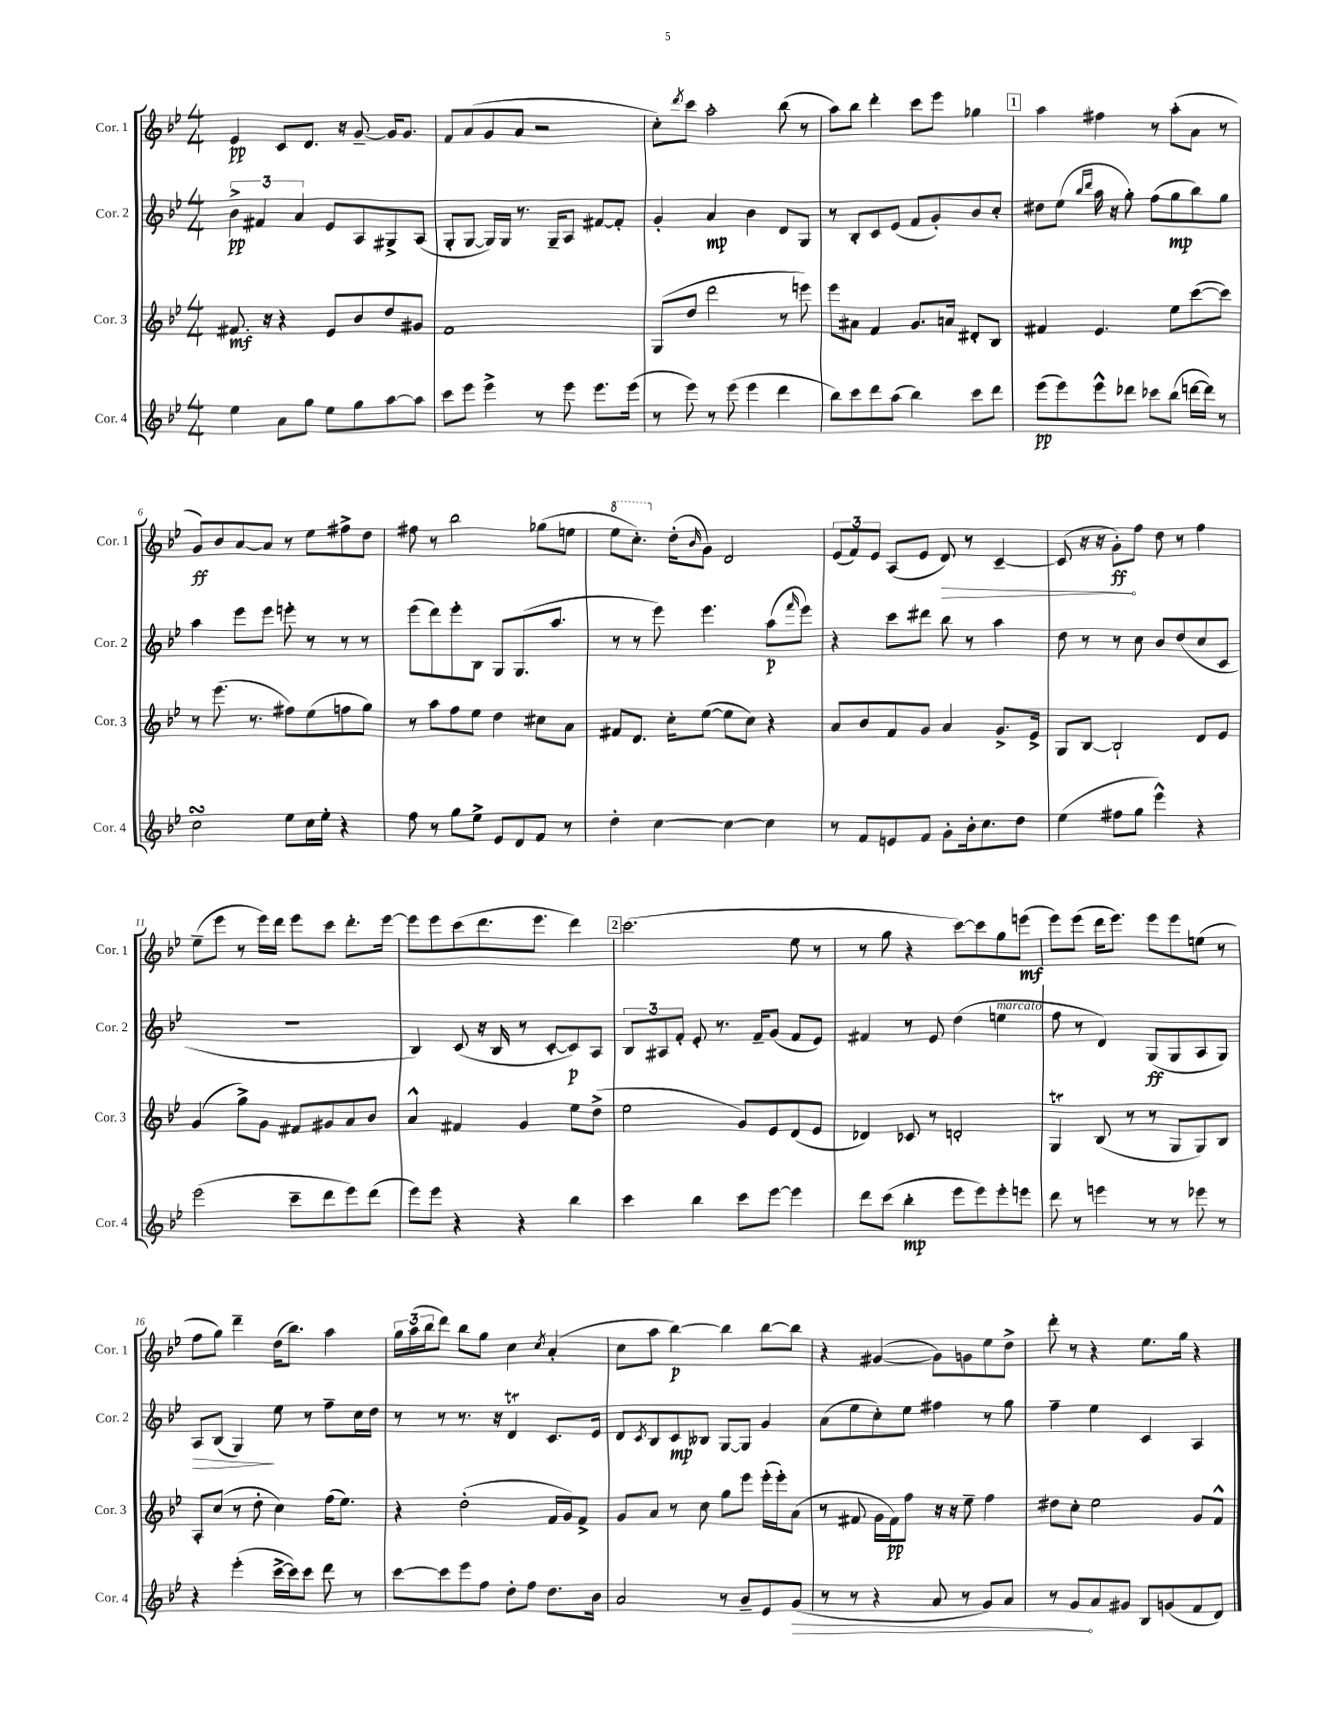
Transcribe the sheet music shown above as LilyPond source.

<<
\new StaffGroup <<
\new Staff = "s0" \with { instrumentName = "Cor. 1" shortInstrumentName = "Cor. 1" } {
    \clef treble \key bes \major \numericTimeSignature \time 4/4
    ees'4\pp c'8 d'8. r16 g'8~-- g'16 g'8. |
    f'8 a'8( g'8 a'8 r2 |
    c''8-.) \acciaccatura { d'''8 } c'''8 a''2-. bes''8( r8 |
    a''8) bes''8 d'''4-. c'''8 ees'''8 ges''4 |
    \mark \markup { \box "1" } a''4 fis''4 r8 a''8-.( a'8 r8 |
    g'8\ff) bes'8 a'8~ a'8 r8 ees''8 fis''8-> d''8 |
    fis''8 r8 bes''2 ges''8( e''8 |
    \ottava #1 ees'''8 c'''8.-.) \ottava #0 d''16-.( \grace { bes'16 } g'8) d'2 |
    \tuplet 3/2 { ees'8( f'8) ees'8 } a8( ees'8 \once \override Hairpin.circled-tip = ##t d'8\>) r8 c'4~-- |
    c'8( r16 r16 g'8-.\ff\!) f''8 d''8 r8 f''4 |
    ees''8--( ees'''8 r8 ees'''16) d'''16 ees'''8 c'''8 d'''8.-. ees'''16~ |
    ees'''8 ees'''8 c'''8( d'''8. ees'''8. d'''4) |
    \mark \markup { \box "2" } c'''2.( ees''8 r8 |
    r8 g''8 r4 c'''8~) c'''8 g''8 e'''8\mf( |
    ees'''8) ees'''8( d'''16 ees'''8.) ees'''8 ees'''8 e''8( r8 |
    f''8 g''8) d'''4-- d''16( bes''8.) a''4 |
    \tuplet 3/2 { g''16 a''16( bes''16 } d'''8) bes''8 g''8 c''4 \acciaccatura { c''8 } a'4-.( |
    c''8 a''8 bes''4~\p) bes''4 bes''8~ bes''8 |
    r4 gis'4~( gis'8) g'8 ees''8 d''8-> |
    d'''8-. r8 r4 ees''8. g''16 r4 \bar "|." |
}
\new Staff = "s1" \with { instrumentName = "Cor. 2" shortInstrumentName = "Cor. 2" } {
    \clef treble \key bes \major \numericTimeSignature \time 4/4
    \tuplet 3/2 { bes'4->\pp fis'4 a'4 } ees'8 a8 gis8-> a8( |
    g8-. g8~ g16) g16 r8. g16-- a8 fis'8~ fis'8-. |
    g'4-. a'4\mp bes'4 d'8 g8 |
    r8 bes8-. c'8 ees'8( f'8 g'8-.) bes'8 c''8-. |
    \mark \markup { \box "1" } dis''8 ees''8( \grace { bes''16 d'''16 } a''16 r16 g''8-.) f''8( g''8\mp bes''8) g''8 |
    a''4 ees'''8 ees'''8 e'''8-. r8 r8 r8 |
    ees'''8( d'''8) ees'''8-. bes8 g8 g8.( a''8. |
    r8 r8 ees'''8) ees'''4. a''8\p( \grace { f'''16 } ees'''8) |
    r4 c'''8 dis'''8 bes''8 r8 a''4 |
    d''8 r8 r8 c''8 bes'8 d''8( c''8 c'8 |
    r1 |
    bes4) c'8( r16 bes16 r8 c'8~-. c'8\p) a8 |
    \mark \markup { \box "2" } \tuplet 3/2 { bes8 ais8 f'8-. } ees'8-. r8. f'16-- g'8( f'8 ees'8) |
    fis'4 r8 ees'8 d''4( e''4^\markup { \italic "marcato" } |
    f''8 r8 d'4) g8\ff( g8 a8 g8) |
    a8\> bes8( g4\!) ees''8 r8 f''8-- c''16 d''16 |
    r8 r8 r8. r16 d'4\trill c'8. ees'16 |
    d'8 \acciaccatura { c'8 } bes8 c'8\mp beses8 g8~ g8 g'4 |
    a'8( ees''8 c''8-.) ees''8 fis''4 r8 g''8 |
    f''4-- ees''4 c'4 a4 \bar "|." |
}
\new Staff = "s2" \with { instrumentName = "Cor. 3" shortInstrumentName = "Cor. 3" } {
    \clef treble \key bes \major \numericTimeSignature \time 4/4
    fis'8.\mf r16 r4 ees'8 bes'8 d''8 gis'8 |
    f'1 |
    g8( d''8 d'''2 r8 e'''8) |
    ees'''8 ais'8 f'4 g'8. a'16 dis'8-. bes8 |
    \mark \markup { \box "1" } fis'4 ees'4. ees''8 c'''8~( c'''8) |
    r8 ees'''8.( r8. fis''8) ees''8( f''8 g''8) |
    r8 a''8 f''8 ees''8 d''4 cis''8 a'8 |
    fis'8 d'8. c''16-. ees''8~( ees''8 c''8) r4 |
    a'8 bes'8 f'8 g'8 a'4 g'8.-> ees'16-> |
    g8 bes8~ bes2-! d'8 ees'8 |
    g'4( g''8->) g'8 fis'8 gis'8 a'8 bes'8 |
    a'4-^ fis'4 g'4 ees''8 d''8->( |
    \mark \markup { \box "2" } ees''2 g'8) ees'8 d'8( ees'8 |
    des'4) ces'8 r8 d'2-. |
    g4\trill bes8( r8 r8 g8 g8) bes8 |
    a8-. c''8( r8 d''8-. c''4) f''16( ees''8.) |
    r4 d''2-.( f'16 g'16) f'8-> |
    g'8 a'8 r8 c''8 g''8 ees'''8 ees'''16-.( ees'''16-.) a'8( |
    r8 fis'8 g'16 fis'16\pp) f''8 r16 r16 ees''8-- f''4 |
    dis''8 c''8-. ees''2 g'8 f'8-^ \bar "|." |
}
\new Staff = "s3" \with { instrumentName = "Cor. 4" shortInstrumentName = "Cor. 4" } {
    \clef treble \key bes \major \numericTimeSignature \time 4/4
    ees''4 a'8 g''8 ees''8 g''8 a''8~ a''8 |
    c'''8 ees'''8 ees'''4-> r8 ees'''8 ees'''8. ees'''16( |
    r8 ees'''8) r8 ees'''8( ees'''4 d'''4 |
    bes''8) c'''8 d'''8 a''8( bes''4) c'''8 d'''8 |
    \mark \markup { \box "1" } ees'''8\pp( ees'''8) ees'''8-^ des'''8 ces'''8 bes''8( d'''16~ d'''16) r8 |
    c''2\turn ees''8 c''16 ees''16-. r4 |
    f''8 r8 g''8 ees''8-> ees'8 d'8 f'8 r8 |
    d''4-. c''4~ c''4~ c''4 |
    r8 f'8 e'8 f'8 g'8-. bes'16-. c''8. d''8 |
    ees''4( fis''8 g''8 ees'''4-^) r4 |
    ees'''2( c'''8-- d'''8 ees'''8) d'''8( |
    ees'''8) ees'''8 r4 r4 bes''4 |
    \mark \markup { \box "2" } c'''4 bes''4 c'''8 ees'''8~ ees'''4 |
    d'''8 c'''8( bes''4-.\mp ees'''8 ees'''8) ees'''8-. e'''8 |
    d'''8 r8 e'''4 r8 r8 ees'''8 r8 |
    r4 ees'''4-.( c'''16~-> c'''16) c'''8 d'''8 r8 |
    c'''8~ c'''8 ees'''8 f''8 d''8-. f''8 d''8. bes'16 |
    a'2 r8 bes'8-- ees'8 \once \override Hairpin.circled-tip = ##t g'8\>( |
    r8 r8 r4 a'8 r8 g'8) a'8 |
    r8 g'8\! a'8 gis'8 bes8 g'8( f'8 d'8) \bar "|." |
}
>>
>>
